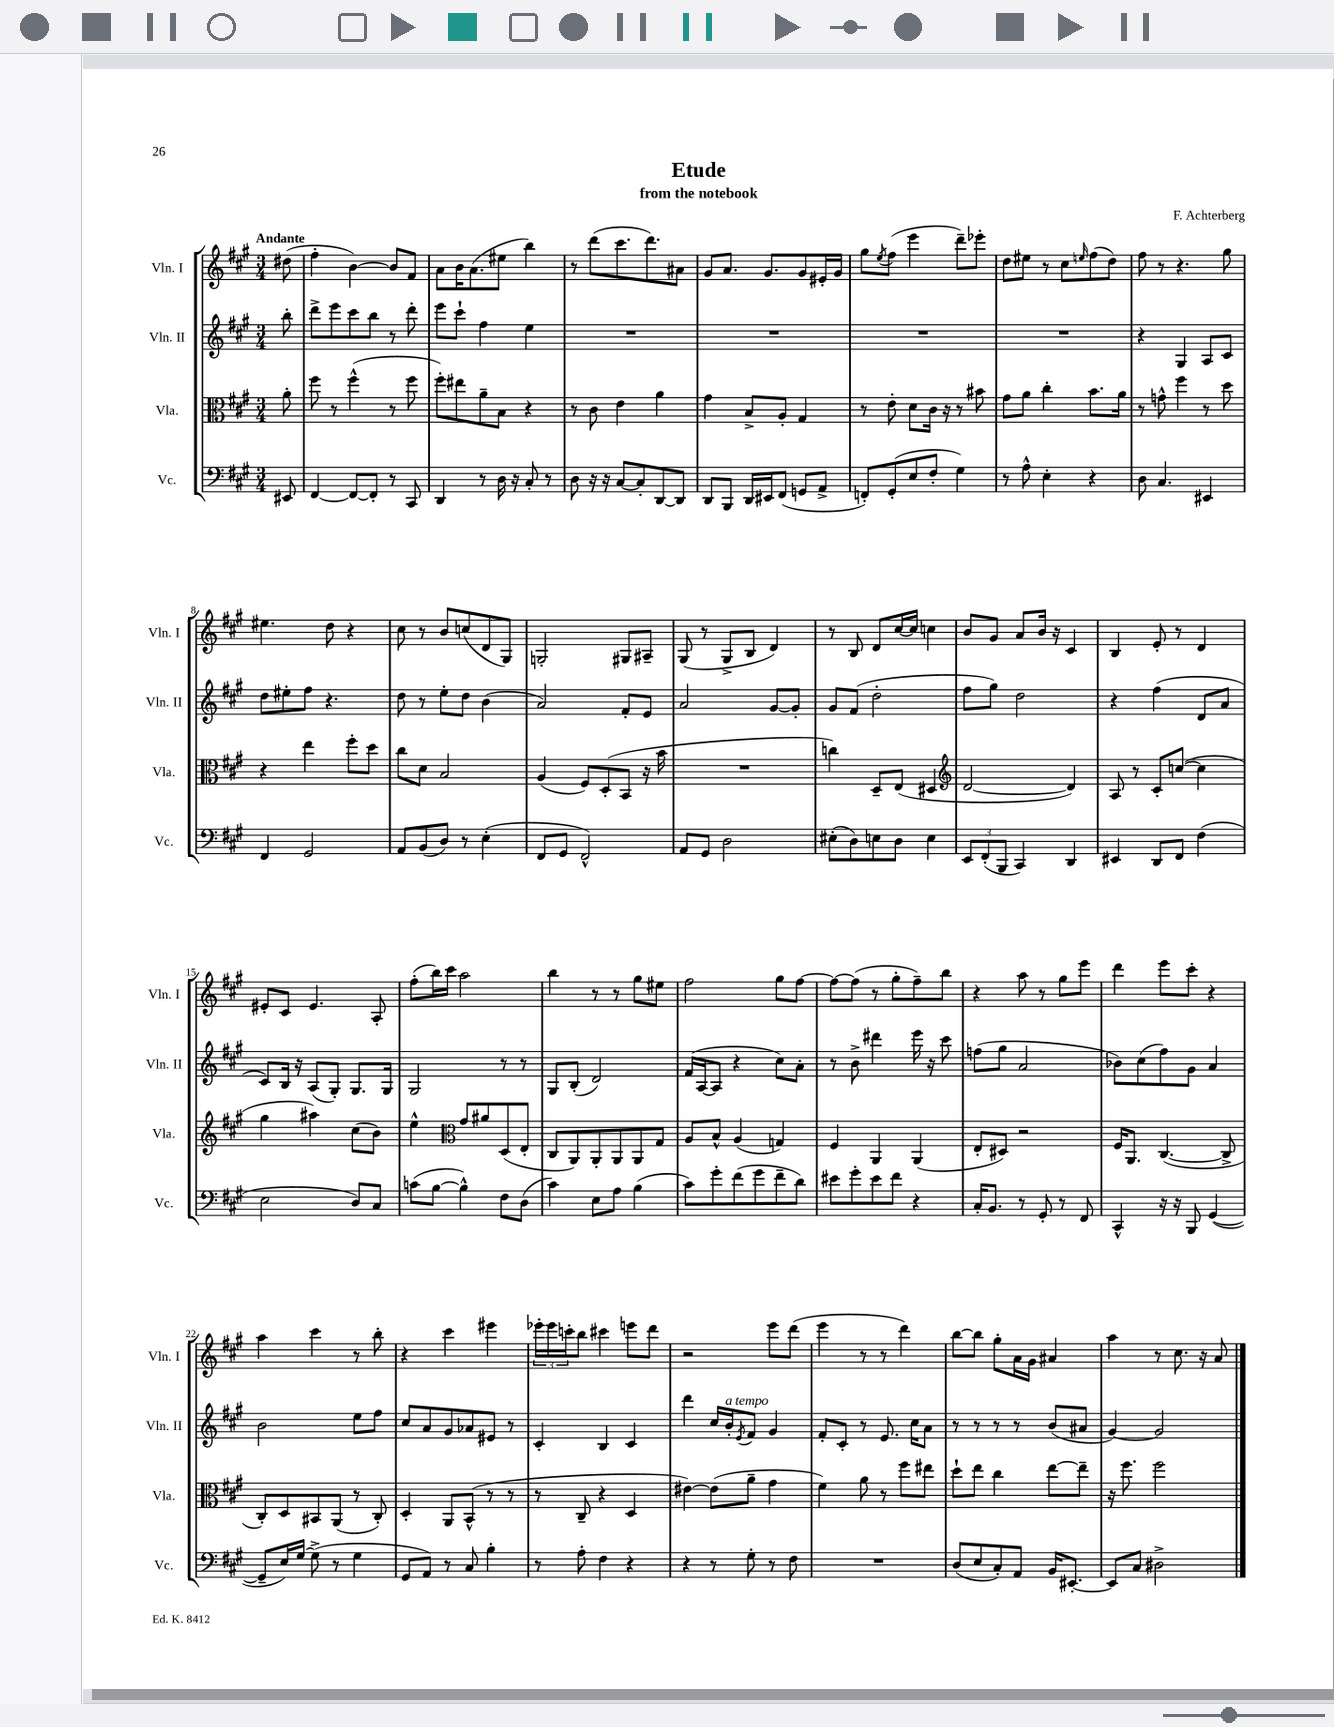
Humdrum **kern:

**kern	**kern	**kern	**kern
*staff4	*staff3	*staff2	*staff1
*clefF4	*clefC3	*clefG2	*clefG2
*k[f#c#g#]	*k[f#c#g#]	*k[f#c#g#]	*k[f#c#g#]
*M3/4	*M3/4	*M3/4	*M3/4
8EE#	8a'	8bb'	(8dd#
=	=	=	=
[4FF#	8ff#	8ddd^	4ff#'
.	8r	8eee	.
8FF#_	(4ff#^^	8ccc#	[4b)
8FF#']	.	8bb	.
8r	8r	8r	8b]
8CC#	8ff#	8ddd'	8f#
=	=	=	=
4DD	8ff#')	8eee	8a
.	8ee#	8ccc#`	16b
.	.	.	(8.a
8r	8a~	4ff#	.
16D	8B	.	8ee#
16r	.	.	.
8C#'	4r	4ee	4bb)
8r	.	.	.
=	=	=	=
8D	8r	2.r	8r
16r	8c#	.	(8ddd
16r	.	.	.
[8C#	4e	.	8.ccc#
8C#']	.	.	.
.	.	.	8.ddd)
[8DD	4a	.	.
8DD]	.	.	8a#
=	=	=	=
8DD	4g#	2.r	8g#
8BBB	.	.	8.a
16DD	8B^	.	.
16EE#	.	.	8.g#
(8FF#	8A'	.	.
8GG	4G#	.	8g#
8AA^	.	.	16e#'
.	.	.	16g#
=	=	=	=
8FF')	8r	2.r	8gg#
.	.	.	8qee
(8GG#'	8e'	.	(8ff#
8E	8d	.	4eee
8F#'	16c#	.	.
.	16r	.	.
4G#)	8r	.	8ddd~)
.	8b#	.	8eee-'
=	=	=	=
8r	8g#	2.r	8dd
8A^^	8a	.	8ee#
4E'	4cc#'	.	8r
.	.	.	8cc#
.	.	.	16qqee
4r	8.b	.	(8ff#
.	.	.	8dd)
.	16a	.	.
=	=	=	=
8D	8r	4r	8ff#
4.C#	8g^^	.	8r
.	4ff#	4G#	4.r
4EE#	8r	8A	.
.	8dd	8c#	8gg#
=	=	=	=
4FF#	4r	8dd	4.ee#
.	.	8ee#'	.
2GG#	4ee	8ff#	.
.	.	4.r	8dd
.	8ff#'	.	4r
.	8dd	.	.
=	=	=	=
8AA	8cc#	8dd	8cc#
(8BB	8d	8r	8r
8D)	2B	8ee'	8b
8r	.	8dd	(8cc
(4E'	.	(4b	8d
.	.	.	8G#)
=	=	=	=
8FF#	(4A	2a)	2G'
8GG#	.	.	.
2FF#^^)	8F#)	.	.
.	(8D'	.	.
.	8BB	8f#'	8G#
.	16r	8e	8A#~
.	16b	.	.
=	=	=	=
8AA	2.r	2a	(8G#
8GG#	.	.	8r
2D	.	.	8G#^
.	.	.	8B
.	.	[8g#	4d)
.	.	8g#']	.
=	=	=	=
(8E#'	4cc)	8g#	8r
8D)	.	(8f#	8B
8E	8D~	2dd'	8d
8D	(8E	.	[16cc#
.	.	.	16cc#]
4E	4D#	.	4cc
=	=	=	=
*	*clefG2	*	*
12EE	[2d	8ff#	8b
(12FF#'	.	.	.
.	.	8gg#)	8g#
12BBB	.	.	.
4CC#)	.	2dd	8a
.	.	.	16b
.	.	.	16r
4DD	4d])	.	4c#
=	=	=	=
4EE#	8A	4r	4B
.	8r	.	.
8DD	8c#'	(4ff#	8e'
8FF#	([8cc	.	8r
(4F#	4cc]	8d	4d
.	.	8a	.
=	=	=	=
2E	4gg#	8c#)	8e#'
.	.	16B	8c#
.	.	16r	.
.	4aa#)	(8A	4.e#
.	.	8G#')	.
8D)	(8cc#	8.G#	.
8C#	8b)	.	8A'
.	.	16G#	.
=	=	=	=
(8c	4ee^^	2G#	(8ff#'
[8B	.	.	16bb)
.	.	.	16ccc#
*	*clefC3	*	*
4B^^])	8g#	.	2aa
.	8a#	.	.
8F#	(8D	8r	.
(8D	8E'	8r	.
=	=	=	=
4c#)	8C#	8G#	4bb
.	8AA)	(8B'	.
8E	8AA'	2d)	8r
8A	8AA	.	8r
(4B	8AA	.	8gg#
.	8G#	.	8ee#
=	=	=	=
8c#)	8A	(16f#	2ff#
.	.	[16A	.
8g#'	8B^^	8A]	.
(8f#	(4A	4r	.
8g#	.	.	.
8f#~	4G)	8cc#)	8gg#
8d)	.	8a'	[8ff#
=	=	=	=
8e#	4F#	8r	8ff#_
8g#'	.	8b^	(8ff#]
8e#	4AA	4ddd#	8r
8f#	.	.	8gg#'
4r	(4AA	16eee	8ff#~)
.	.	16r	.
.	.	8ccc#	8bb
=	=	=	=
16C#'	8E'	(8ff	4r
8.BB	.	.	.
.	8D#)	8gg#	.
8r	2r	2a	8aa
8GG#'	.	.	8r
8r	.	.	8gg#
8FF#	.	.	8eee
=	=	=	=
4CC#^^	16F#	8b-)	4ddd
.	8.AA	.	.
.	.	(8cc#	.
16r	([4.C#	8ff#)	8eee
16r	.	.	.
8BBB	.	8g#	8ccc#'
([4GG#	.	4a	4r
.	8C#^]	.	.
=	=	=	=
8GG#~]	8C#')	2b	4aa
16E)	8D	.	.
[16G#	.	.	.
(8G#^]	8BB#	.	4ccc#
8r	(8AA	.	.
4G#	8r	8ee	8r
.	8C#')	8ff#	8bb'
=	=	=	=
8GG#	4D'	8cc#	4r
8AA)	.	8a	.
8r	8AA	8g#	4ccc#
8C#	(8BB^^	8a-	.
4B'	8r	8e#	4eee#
.	8r	8r	.
=	=	=	=
8r	8r	4c#'	24eee-'
.	.	.	24eee-
.	.	.	24ccc'
8A'	8C#~	.	8bb
4F#	4r	4B	4ccc#
4r	4D	4c#	8eee
.	.	.	8ddd
=	=	=	=
4r	[4e#)	4ddd	2r
8r	(8e#]	16cc#	.
.	.	16b'	.
.	.	8qe	.
8G#'	8a~	8f#	.
8r	4g#	4g#	8eee
8F#	.	.	(8ddd
=	=	=	=
2.r	4f#)	8f#'	4eee
.	.	8c#'	.
.	8a	8r	8r
.	8r	8.e	8r
.	8ff#	.	4ddd)
.	.	16cc#	.
.	8ee#	8a	.
=	=	=	=
(8D	8dd`	8r	[8bb
8E	8ee	8r	8bb]
8C#')	4cc#	8r	8gg#'
8AA	.	8r	16a
.	.	.	16g#
16BB	[8ee	(8b	4a#
[8.EE#'	.	.	.
.	8ee~]	8a#	.
=	=	=	=
8EE#]	16r	[4g#)	4aa
.	8.ff#	.	.
8C#	.	.	.
2D#^	2ff#	2g#]	8r
.	.	.	8.cc#
.	.	.	16r
.	.	.	8a
==	==	==	==
*-	*-	*-	*-
